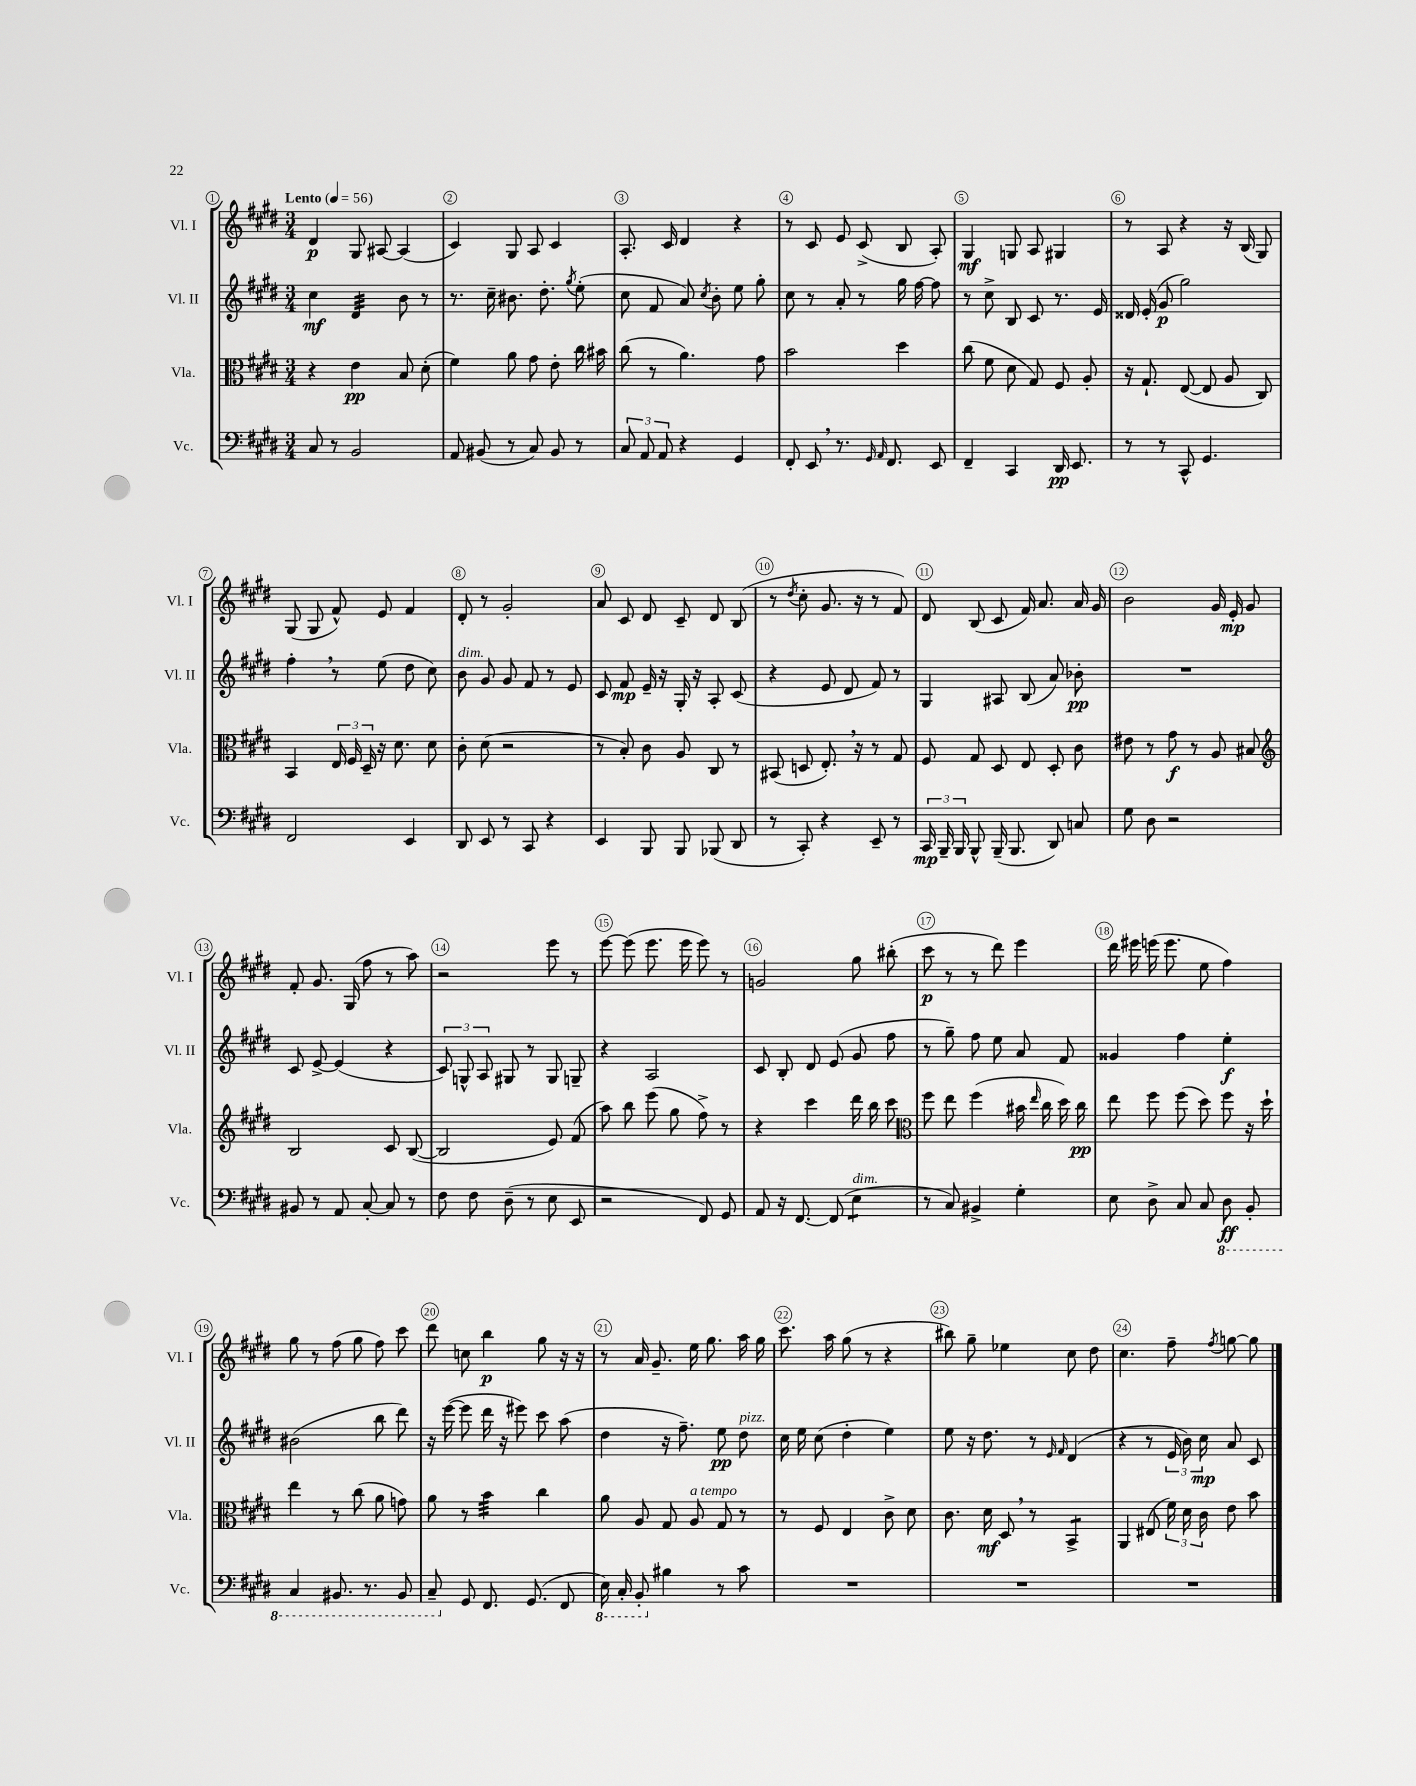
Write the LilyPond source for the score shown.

<<
\new StaffGroup <<
\new Staff = "s0" \with { instrumentName = "Vl. I" shortInstrumentName = "Vl. I" } {
    \clef treble \key e \major \numericTimeSignature \time 3/4 \tempo "Lento" 4 = 56
    \autoBeamOff dis'4\p gis8 ais8~ ais4( |
    cis'4) gis8 a8 cis'4 |
    a8.-. cis'16 dis'4 r4 |
    r8 cis'8 e'8 cis'8->( b8 a8-.) |
    gis4\mf g8 a8 gis4 |
    r8 a8 r4 r16 b16( gis8) |
    gis8( gis8 fis'8-^) e'8 fis'4 |
    dis'8-. r8 gis'2-. |
    a'8 cis'8 dis'8 cis'8-- dis'8 b8( |
    r8 \acciaccatura { dis''8 } cis''8-. gis'8. r16 r8 fis'8) |
    dis'8 b8( cis'8 fis'16) a'8. a'16 gis'16 |
    b'2 gis'16 e'16-.\mp gis'8 |
    fis'8-. gis'8. gis16( fis''8 r8 a''8) |
    r2 e'''8 r8 |
    e'''8~ e'''8( e'''8. e'''16 e'''8) r8 |
    g'2 gis''8 bis''8-.( |
    cis'''8\p r8 r8 dis'''8) e'''4 |
    dis'''16 eis'''16 e'''16( e'''8. e''8 fis''4) |
    gis''8 r8 fis''8( gis''8 fis''8) cis'''8 |
    dis'''8 c''8 b''4\p gis''8 r16 r16 |
    r8 a'16 gis'8.-- e''16 gis''8. a''16 gis''16 |
    cis'''8. a''16 gis''8( r8 r4 |
    bis''8) gis''8-- ees''4 cis''8 dis''8 |
    cis''4. fis''8-- \acciaccatura { fis''8 } g''8~ g''8 \bar "|." |
}
\new Staff = "s1" \with { instrumentName = "Vl. II" shortInstrumentName = "Vl. II" } {
    \clef treble \key e \major \numericTimeSignature \time 3/4
    \autoBeamOff cis''4\mf dis'4:32 b'8 r8 |
    r8. cis''16-- bis'8. dis''8.-. \acciaccatura { gis''8 } e''8-.( |
    cis''8 fis'8 a'8) \acciaccatura { cis''8 } b'8-. e''8 gis''8-. |
    cis''8 r8 a'8-. r8 gis''16 fis''16~ fis''8 |
    r8 cis''8-> b8 cis'8 r8. e'16 |
    disis'16 e'16-.( gis'8\p gis''2) |
    fis''4-. \breathe r8 e''8( dis''8 cis''8) |
    b'8^\markup { \italic "dim." } gis'8 gis'8 fis'8 r8 e'8 |
    cis'8 fis'8\mp e'16-- r16 gis16-. r16 a8-. cis'8( |
    r4 e'8 dis'8 fis'8) r8 |
    gis4 ais8 b8( a'8) bes'8-.\pp |
    R2. |
    cis'8 e'8~-> e'4( r4 |
    \tuplet 3/2 { cis'8) g8-^ a8 } gis8 r8 gis8 g8-- |
    r4 a2 |
    cis'8 b8-. dis'8 e'8( gis'8 fis''8 |
    r8 gis''8--) fis''8 e''8 a'8 fis'8 |
    gisis'4 fis''4 e''4-.\f |
    bis'2( b''8 dis'''8) |
    r16 e'''16~( e'''8 dis'''16 r16 eis'''8) cis'''8 a''8( |
    dis''4 r16 fis''8.--) e''8\pp dis''8^\markup { \italic "pizz." } |
    cis''16 e''16 cis''8( dis''4-. e''4) |
    e''8 r16 dis''8. r8 \grace { e'16 fis'16 } dis'4( |
    r4 r8 \tuplet 3/2 { e'16 b'16) cis''16\mp } a'8 cis'8 \bar "|." |
}
\new Staff = "s2" \with { instrumentName = "Vla." shortInstrumentName = "Vla." } {
    \clef alto \key e \major \numericTimeSignature \time 3/4
    \autoBeamOff r4 e'4\pp b8 dis'8-.( |
    fis'4) a'8 gis'8 e'8-. cis''16 bis'16 |
    cis''8( r8 a'4.) gis'8 |
    b'2 dis''4 |
    cis''8( fis'8 dis'8 gis8) fis8 a8-. |
    r16 gis8.-! e8~( e8 a8 cis8) |
    b,4 \tuplet 3/2 { e16 fis16 dis16-- } r16 dis'8. dis'8 |
    cis'8-. dis'8( r2 |
    r8 b8-.) cis'8 a8 cis8 r8 |
    bis,8( d8 e8.-.) \breathe r16 r8 gis8 |
    fis8 gis8 dis8 e8 dis8-. cis'8 |
    eis'8 r8 gis'8\f r8 a8 bis8 |
    \clef treble b2 cis'8 b8~( |
    b2 e'8) fis'8( |
    a''8) b''8 e'''8( gis''8 fis''8->) r8 |
    r4 cis'''4 dis'''16 b''16 cis'''8 |
    \clef alto fis''8 e''8 fis''4( bis'16 \grace { e''16 } cis''16 dis''16) cis''16\pp |
    e''8 fis''8 fis''8( dis''8) fis''8 r16 dis''16-! |
    e''4 r8 cis''8( a'8 g'8) |
    a'8 r8 b'4:32 cis''4 |
    a'8 a8 gis8 a8^\markup { \italic "a tempo" } gis8 r8 |
    r8 fis8 e4 cis'8-> dis'8 |
    cis'8. dis'16\mf dis8 \breathe r8 b,4:8-> |
    a,4 eis8( \tuplet 3/2 { fis'16) dis'16 cis'16 } e'8 b'8 \bar "|." |
}
\new Staff = "s3" \with { instrumentName = "Vc." shortInstrumentName = "Vc." } {
    \clef bass \key e \major \numericTimeSignature \time 3/4
    \autoBeamOff cis8 r8 b,2 |
    a,8 bis,8( r8 cis8) bis,8 r8 |
    \tuplet 3/2 { cis8 a,8 a,8 } r4 gis,4 |
    fis,8-. e,8 \breathe r8. \grace { gis,16 a,16 } fis,8. e,8 |
    fis,4-- cis,4 dis,16\pp e,8. |
    r8 r8 cis,8-^ gis,4. |
    fis,2 e,4 |
    dis,8 e,8 r8 cis,8 r4 |
    e,4 b,,8 b,,8 bes,,8( dis,8 |
    r8 cis,8-.) r4 e,8-- r8 |
    \tuplet 3/2 { cis,16\mp b,,16-- b,,16 } b,,8-^ b,,16--( b,,8. dis,8) c8 |
    gis8 dis8 r2 |
    bis,8 r8 a,8 cis8~-. cis8 r8 |
    fis8 fis8 dis8--( r8 e8 e,8 |
    r2 fis,8) gis,8 |
    a,8 r16 fis,8.~ fis,8( e4:8^\markup { \italic "dim." } |
    r8 cis8) bis,4-> gis4-. |
    e8 dis8-> cis8 cis8 \ottava #-1 dis,8\ff b,,8-. |
    cis,4 bis,,8. r8. bis,,8 |
    cis,8-- \ottava #0 gis,8 fis,8. gis,8.( fis,8 |
    \ottava #-1 e,16) cis,16-. b,,8-. \ottava #0 bis4 r8 cis'8 |
    R2. |
    R2. |
    R2. \bar "|." |
}
>>
>>
\layout { \context { \Score \override BarNumber.break-visibility = ##(#f #t #t) barNumberVisibility = #all-bar-numbers-visible \override BarNumber.stencil = #(make-stencil-circler 0.1 0.3 ly:text-interface::print) } }
